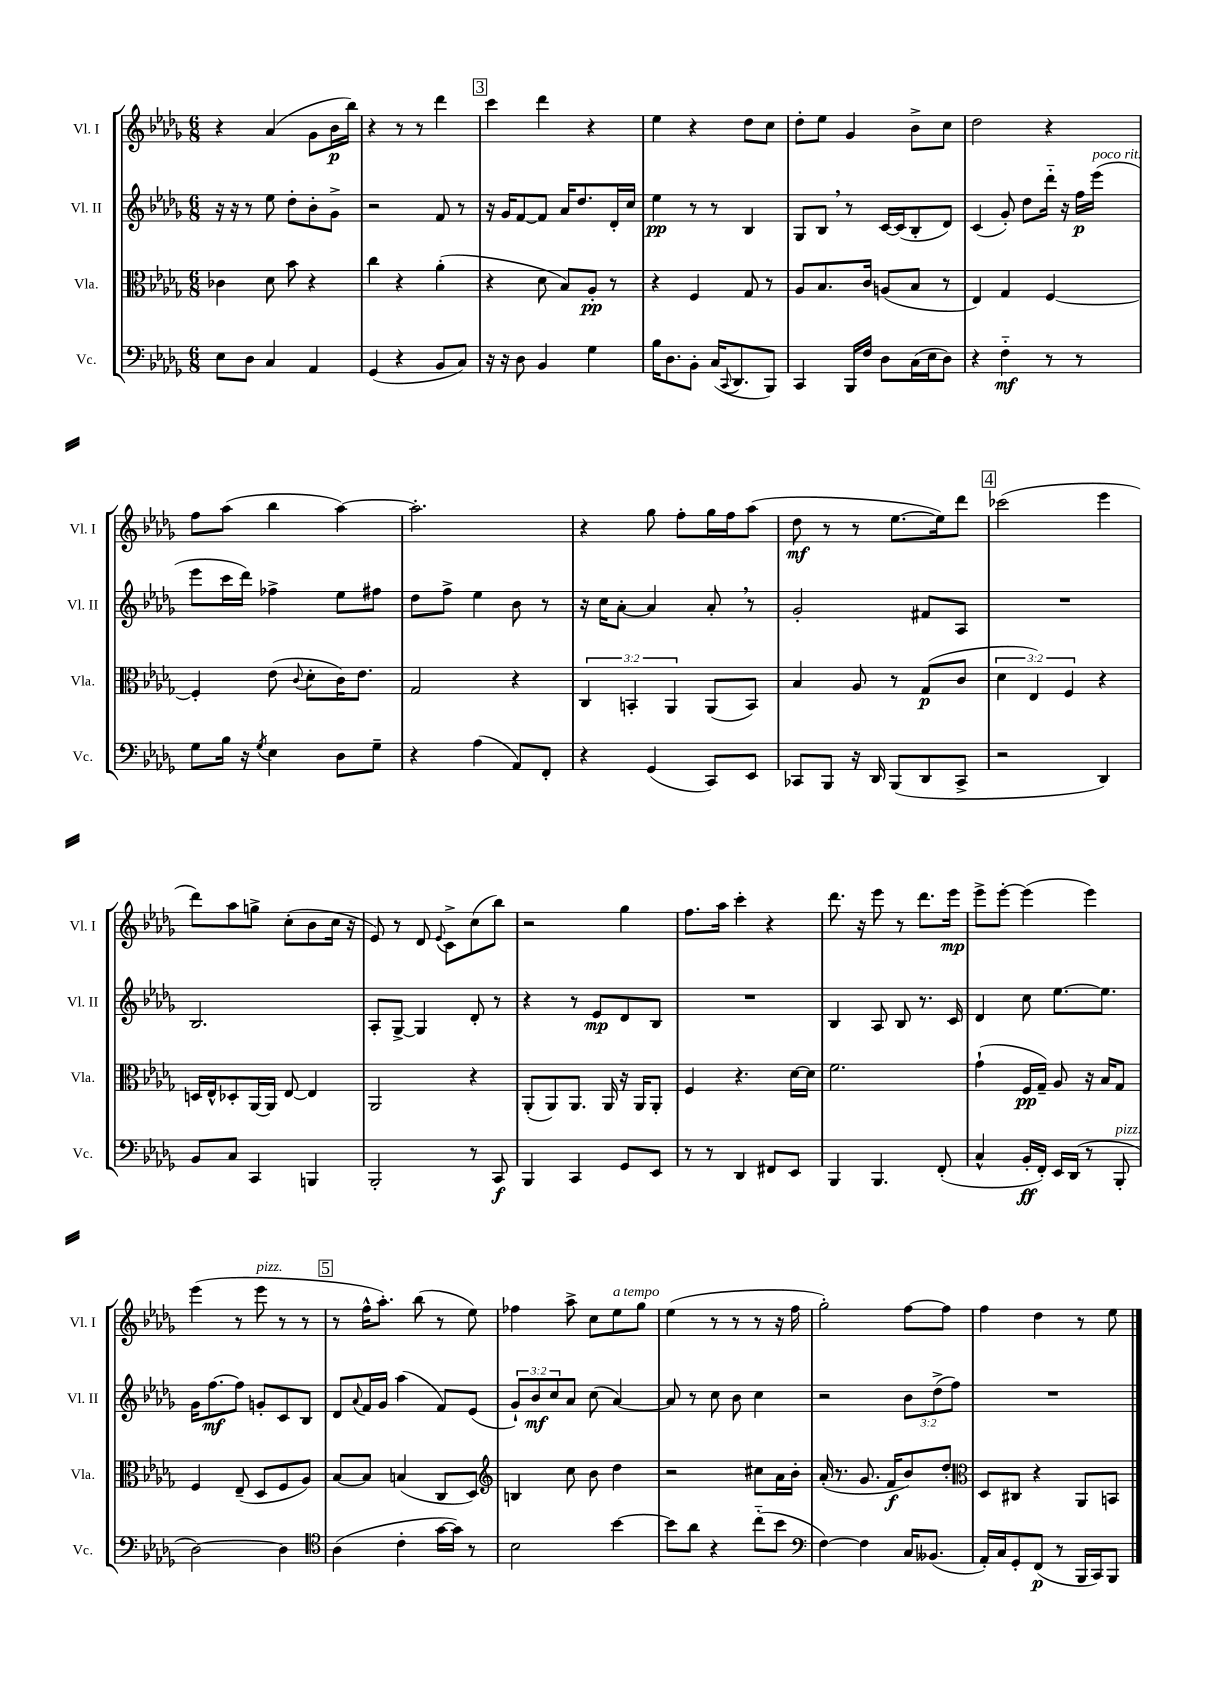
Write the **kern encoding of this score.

**kern	**kern	**kern	**kern
*staff4	*staff3	*staff2	*staff1
*clefF4	*clefC3	*clefG2	*clefG2
*k[b-e-a-d-g-]	*k[b-e-a-d-g-]	*k[b-e-a-d-g-]	*k[b-e-a-d-g-]
*M6/8	*M6/8	*M6/8	*M6/8
8E-\L	4c-\	16r	4r
.	.	16r	.
8D-\J	.	8r	.
4C/	8d-\	8ee-\	(4a-/
.	8b-\	8dd-'\L	.
4AA-/	4r	8b-'\	8g-\L
.	.	8g-^\J	16b-\L
.	.	.	16bb-\JJ)
=	=	=	=
(4GG-/	4cc\	2r	4r
4r	4r	.	8r
.	.	.	8r
8BB-/L	(4a-'\	8f/	4ddd-\
8C/J)	.	8r	.
=	=	=	=
16r	4r	16r	4ccc\
16r	.	16g-/LK	.
8D-\	.	[8f/	.
4BB-/	8d-\	8f/]J	4ddd-\
.	8B-/L)	16a-/LK	.
.	.	8.dd-/	.
4G-\	8A-'/J	.	4r
.	8r	16d-'/L	.
.	.	16cc/JJ	.
=	=	=	=
16B-\LK	4r	4ee-\	4ee-\
8.D-\	.	.	.
8BB-'\J	4F/	8r	4r
(16C/LK	.	8r	.
8qqCC/	.	.	.
8.DD-/	.	.	.
.	8G-/	4B-/	8dd-\L
8BBB-/J)	8r	.	8cc\J
=	=	=	=
4CC/	8A-/L	8G-/L	8dd-'\L
.	8.B-/	8B-/J	8ee-\J
16BBB-/LL	.	8r	4g-/
16F/JJ	16c/Jk	.	.
8D-\L	(8A/L	[16c/LL	.
.	.	(16c/]J	.
(16C\L	8B-/J	8B-'/	8b-^\L
16E-\J	.	.	.
8D-\J)	8r	8d-/J)	8cc\J
=	=	=	=
4r	4E-/)	(4c/	2dd-\
4F'~\	4G-/	8g-'/)	.
.	.	8dd-\L	.
8r	[4F/	16ddd-'~\Jk	4r
.	.	16r	.
8r	.	16ff\LL	.
.	.	(16eee-\JJ	.
=	=	=	=
8G-\L	4F'/]	8eee-\L	8ff\L
16B-\Jk	.	16ccc\L	(8aa-\J
16r	.	16ddd-\JJ)	.
8qG-/	.	.	.
4E-\	(8e-\	4ff-^\	4bb-\
.	8qqc/	.	.
.	8d-'\L	.	.
8D-\L	16c\K)	8ee-\L	[4aa-\)
.	8.e-\J	.	.
8G-~\J	.	8ff#\J	.
=	=	=	=
4r	2G-/	8dd-\L	2.aa-'\]
.	.	8ff^\J	.
(4A-\	.	4ee-\	.
8AA-/L)	4r	8b-\	.
8FF'/J	.	8r	.
=	=	=	=
4r	6C/	16r	4r
.	.	16cc\LK	.
.	.	[8a-'\J	.
.	6BB'/	.	.
(4GG-/	.	4a-/]	8gg-\
.	6AA-/	.	.
.	.	.	8ff'\L
8CC/L)	(8AA-/L	8a-'/	16gg-\L
.	.	.	16ff\J
8EE-/J	8BB/J)	8r	(8aa-\J
=	=	=	=
8CC-/L	4B-/	2g-'/	8dd-\
8BBB-/J	.	.	8r
16r	8A-/	.	8r
16DD-/	.	.	.
(8BBB-/L	8r	.	[8.ee-\L
8DD-/	(8G-/L	8f#/L	.
.	.	.	16ee-\]k)
8CC-^/J	8c/J	8A-/J	8ddd-\J
=	=	=	=
2r	6d-\	2.r	(2ccc-\
.	6E-/)	.	.
.	6F/	.	.
4DD-/)	4r	.	4eee-\
=	=	=	=
8BB-/L	16D/LL	2.B-/	8ddd-\L)
.	16E-^^/J	.	.
8C/J	8D-'/	.	8aa-\
4CC/	[16AA-/L	.	8gg^\J
.	16AA-/]JJ	.	.
.	[8E-/	.	(8cc'\L
4BBB/	4E-/]	.	8b-\
.	.	.	16cc\Jk
.	.	.	16r
=	=	=	=
2BBB-'/	2AA-/	8A-'/L	8e-/)
.	.	[8G-^/J	8r
.	.	4G-/]	8d-/
.	.	.	8qqe-/
.	.	.	8c^\L
8r	4r	8d-'/	(8cc\
8CC/	.	8r	8bb-\J)
=	=	=	=
4BBB-/	(8AA-'/L	4r	2r
.	8AA-/)	.	.
4CC/	8.AA-/J	8r	.
.	.	8e-/L	.
.	16AA-/	.	.
8GG-/L	16r	8d-/	4gg-\
.	16AA-/LK	.	.
8EE-/J	8AA-'/J	8B-/J	.
=	=	=	=
8r	4F/	2.r	8.ff\L
8r	.	.	.
.	.	.	16aa-\Jk
4DD-/	4.r	.	4ccc'\
8FF#/L	.	.	4r
8EE-/J	[16d-\LL	.	.
.	16d-\]JJ	.	.
=	=	=	=
4BBB-/	2.f\	4B-/	8.ddd-\
.	.	.	16r
4.BBB-/	.	8A-/	8eee-\
.	.	8B-/	8r
.	.	8.r	8.ddd-\L
(8FF'/	.	.	.
.	.	16c/	16eee-\Jk
=	=	=	=
4C^^/	(4g-`\	4d-/	8eee-^\L
.	.	.	[8eee-'\J
16BB-'/LL	16F/LL	8cc\	(4eee-\]
16FF'/JJ)	16G-~/JJ)	.	.
16EE-/LL	8A-/	[8.ee-\L	.
(16DD-/JJ	.	.	.
8r	16r	.	4eee-\)
.	16B-/LK	8.ee-\]J	.
8BBB-'/	8G-/J	.	.
=	=	=	=
[2D-\)	4F/	16g-\LK	(4eee-\
.	.	[8.ff\	.
.	(8E-~/	8ff\]J	8r
.	8D-/L	8g'/L	8eee-\
4D-\]	8F/	8c/	8r
.	8A-/J)	8B-/J	8r
=	=	=	=
*clefC4	*	*	*
(4A-\	[8B-/L	8d-/L	8r
.	.	8qqa-/	.
.	8B-/]J	16f/L	16ff^^\LK
.	.	16g-/JJ	8.aa-'\J)
4c'\	(4B/	(4aa-\	.
.	.	.	(8bb-\
[16g-\LL	8C/L	8f/L)	8r
16g-\]JJ)	.	.	.
8r	8D-/J)	(8e-/J	8ee-\)
=	=	=	=
*	*clefG2	*	*
2B-\	4B/	12g-`/L)	4ff-\
.	.	12b-/	.
.	.	12cc/	.
.	8cc\	8a-/J	8aa-^\
.	8b-\	(8cc\	8cc\L
[4b-\	4dd-\	[4a-/)	8ee-\
.	.	.	8gg-\J
=	=	=	=
8b-\]L	2r	8a-/]	(4ee-\
8a-\J	.	8r	.
4r	.	8cc\	8r
.	.	8b-\	8r
(8cc'~\L	8cc#\L	4cc\	8r
8b-\J	16a-\L	.	16r
.	16b-'\JJ	.	16ff\
=	=	=	=
*clefF4	*	*	*
[4F\)	(16a-'/	2r	2gg-'\)
.	8.r	.	.
4F\]	8.g-/	.	.
.	16f/LK	.	.
16C/LK	8b-/)	12b-\L	[8ff\L
(8.BB--/J	.	.	.
.	.	(12dd-^\	.
.	8dd-'/J	.	8ff\]J
.	.	12ff\J)	.
=	=	=	=
*	*clefC3	*	*
16AA-'/LL)	8D-/L	2.r	4ff\
16C/J	.	.	.
8GG-'/	8C#/J	.	.
(8FF/J	4r	.	4dd-\
8r	.	.	.
16BBB-/LL	8AA-/L	.	8r
16CC/J)	.	.	.
8BBB-/J	8BB/J	.	8ee-\
==	==	==	==
*-	*-	*-	*-
